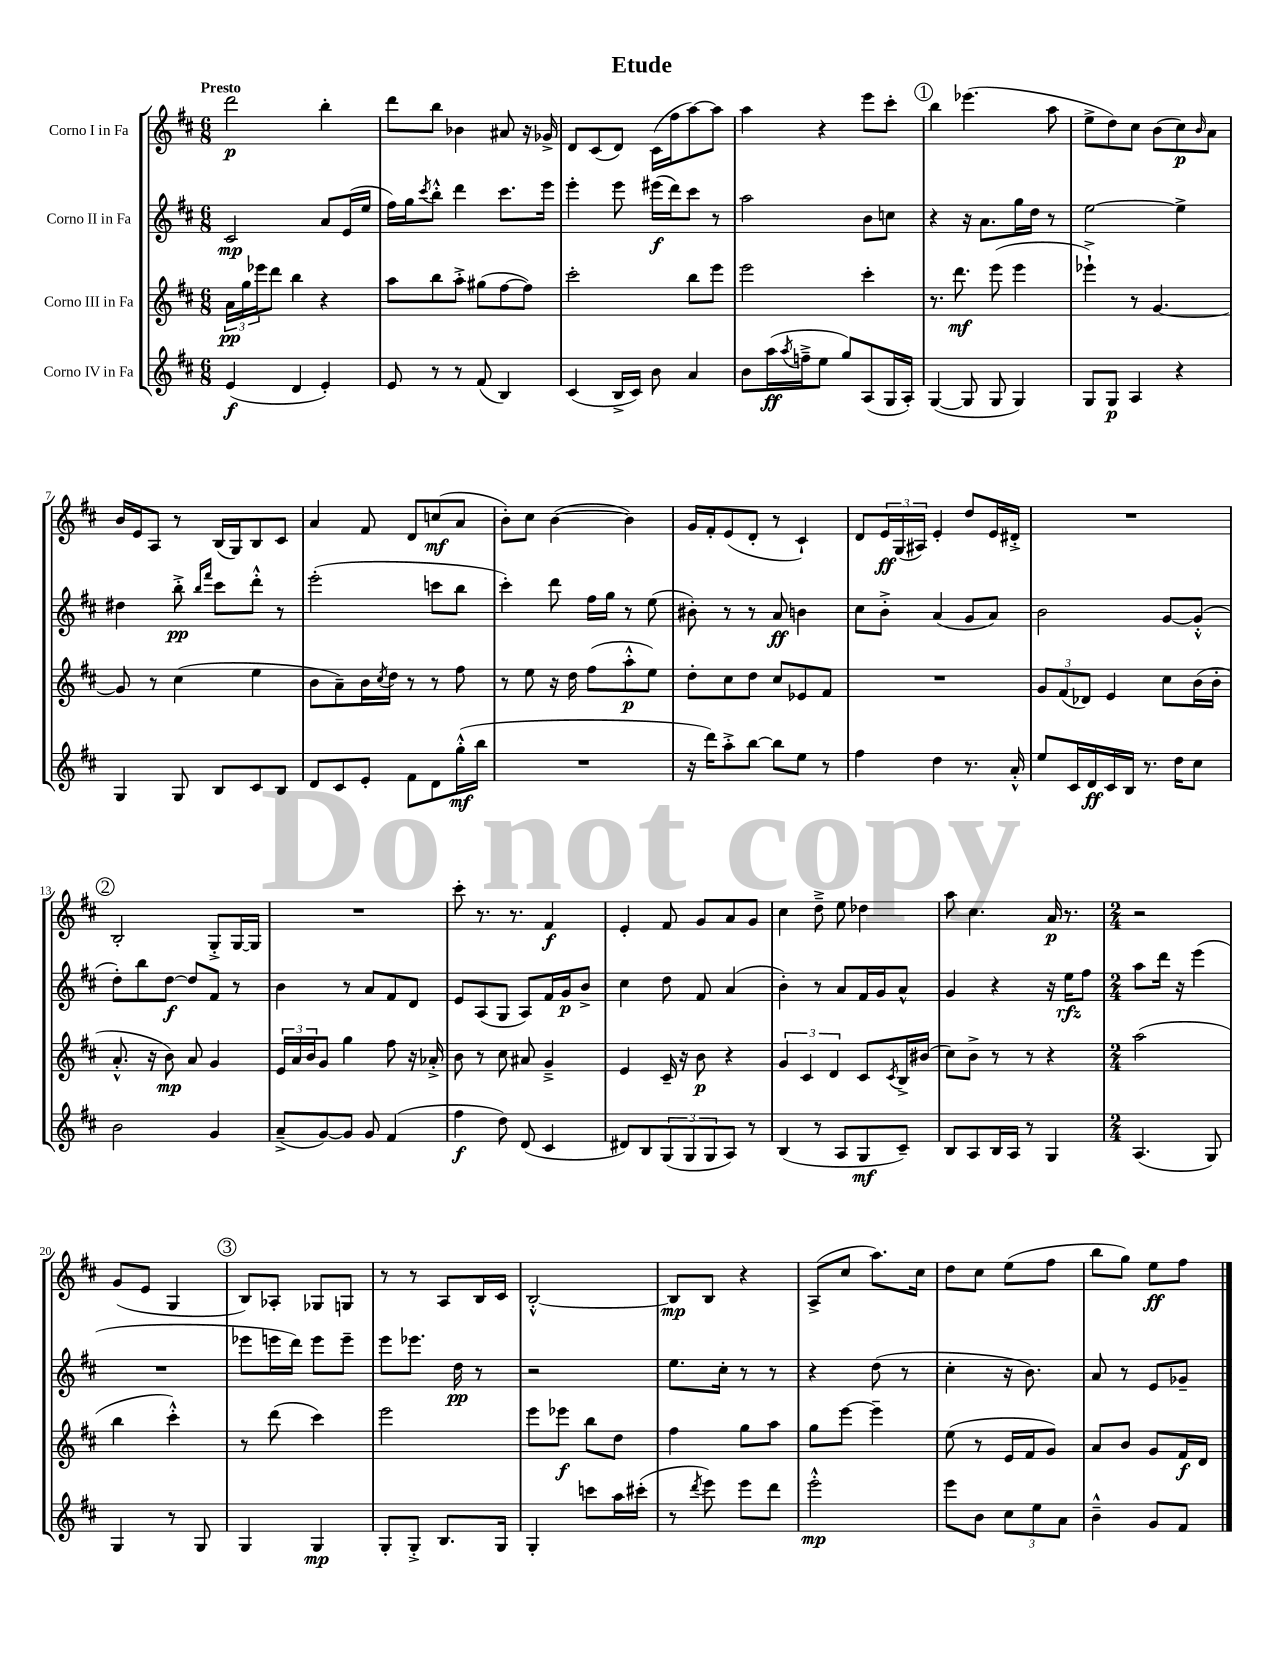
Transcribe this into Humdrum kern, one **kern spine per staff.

**kern	**dynam	**kern	**dynam	**kern	**dynam	**kern	**dynam
*part4	*part4	*part3	*part3	*part2	*part2	*part1	*part1
*staff4	*staff4	*staff3	*staff3	*staff2	*staff2	*staff1	*staff1
*I"Corno IV in Fa	*	*I"Corno III in Fa	*	*I"Corno II in Fa	*	*I"Corno I in Fa	*
*clefG2	*	*clefG2	*	*clefG2	*	*clefG2	*
*k[f#c#]	*	*k[f#c#]	*	*k[f#c#]	*	*k[f#c#]	*
*M6/8	*	*M6/8	*	*M6/8	*	*M6/8	*
=1	=1	=1	=1	=1	=1	=1	=1
!	!	!	!	!	!	!LO:TX:a:B:t=Presto	!
(4e/	f	24a\LL	pp	2c#/	mp	2ddd\	p
.	.	24gg\	.	.	.	.	.
.	.	24eee-X\J	.	.	.	.	.
.	.	8ddd\J	.	.	.	.	.
4d/	.	4bb\	.	.	.	.	.
4e'/)	.	4r	.	8a/L	.	4bb'\	.
.	.	.	.	(16e/L	.	.	.
.	.	.	.	16ee/JJ	.	.	.
=2	=2	=2	=2	=2	=2	=2	=2
8e/	.	8aa\L	.	16ff#\LL)	.	8ddd\L	.
.	.	.	.	16gg\J	.	.	.
.	.	.	.	8qccc#/	.	.	.
8r	.	8bb\	.	8bb'^^\J	.	8bb\J	.
8r	.	8aa'^\J	.	4ddd\	.	4b-X\	.
(8f#/	.	(8gg#X\L	.	.	.	.	.
4B/)	.	[8ff#\	.	8.ccc#\L	.	8a#X/	.
.	.	8ff#\J])	.	.	.	16r	.
.	.	.	.	16eee\Jk	.	16g-X^/	.
=3	=3	=3	=3	=3	=3	=3	=3
(4c#/	.	2ccc#'\	.	4eee'\	.	8d/L	.
.	.	.	.	.	.	(8c#/	.
16B^/LL	.	.	.	8eee\	.	8d/J)	.
16c#/JJ)	.	.	.	.	.	.	.
8b\	.	.	.	(16eee#X\LL	f	(16c#\LL	.
.	.	.	.	16ddd\J)	.	16ff#\J	.
4a/	.	8bb\L	.	8ccc#\J	.	[8aa\)	.
.	.	8eee\J	.	8r	.	8aa\J]	.
=4	=4	=4	=4	=4	=4	=4	=4
8b\L	.	2eee\	.	2aa\	.	4aa\	.
(16aa\L	ff	.	.	.	.	.	.
8qaa/	.	.	.	.	.	.	.
16ffn~^\J	.	.	.	.	.	.	.
8ee\J	.	.	.	.	.	4r	.
8gg/L)	.	.	.	.	.	.	.
(8A/	.	4ccc#'\	.	8b\L	.	8eee\L	.
16G/L	.	.	.	8ccn\J	.	8ccc#'\J	.
16A'/JJ)	.	.	.	.	.	.	.
!!LO:REH:place=s1:t=1
=5	=5	=5	=5	=5	=5	=5	=5
([4G/	.	8.r	.	4r	.	4bb\	.
.	.	8.ddd\	mf	.	.	.	.
8G/]	.	.	.	16r	.	(4.eee-X\	.
.	.	.	.	8.a\L	.	.	.
8G/	.	(8eee\	.	.	.	.	.
4G/)	.	4eee\	.	16gg\L	.	.	.
.	.	.	.	16dd\JJ	.	.	.
.	.	.	.	8r	.	8aa\	.
=6	=6	=6	=6	=6	=6	=6	=6
8G/L	.	4eee-X`^\)	.	[2ee\	.	8ee^\L	.
8G/J	p	.	.	.	.	8dd\)	.
4A/	.	8r	.	.	.	8cc#\J	.
.	.	[4.g/	.	.	.	(8b\L	.
4r	.	.	.	4ee^\]	.	8cc#\)	p
.	.	.	.	.	.	16qqb/	.
.	.	.	.	.	.	8a\J	.
!!LO:LB:g=z
=7	=7	=7	=7	=7	=7	=7	=7
4G/	.	8g/]	.	4dd#X\	.	16b/LL	.
.	.	.	.	.	.	16e/J	.
.	.	8r	.	.	.	8A/J	.
8G/	.	(4cc#\	.	8bb'^\	pp	8r	.
.	.	.	.	16qqbb/LL	.	.	.
.	.	.	.	16qqfff#/JJ	.	.	.
8B/L	.	.	.	8ccc#\L	.	(16B/LL	.
.	.	.	.	.	.	16G/J)	.
8c#/	.	4ee\	.	8ddd'^^\J	.	8B/	.
8B/J	.	.	.	8r	.	8c#/J	.
=8	=8	=8	=8	=8	=8	=8	=8
8d/L	.	8b\L	.	(2eee'\	.	4a/	.
8c#/	.	8a~\)	.	.	.	.	.
8e'/J	.	16b\L	.	.	.	8f#/	.
.	.	8qcc#/	.	.	.	.	.
.	.	16dd\JJ	.	.	.	.	.
8f#\L	.	8r	.	.	.	8d/L	.
8d\	.	8r	.	8cccn\L	.	(8ccn/	mf
(16gg'^^\L	mf	8ff#\	.	8bb\J	.	8a/J	.
16bb\JJ	.	.	.	.	.	.	.
=9	=9	=9	=9	=9	=9	=9	=9
2.r	.	8r	.	4ccc#'\)	.	8b'\L)	.
.	.	8ee\	.	.	.	8cc#\J	.
.	.	16r	.	8ddd\	.	([4b\	.
.	.	16dd\	.	.	.	.	.
.	.	(8ff#\L	.	16ff#\LL	.	.	.
.	.	.	.	16gg\JJ	.	.	.
.	.	8aa'^^\	p	8r	.	4b\])	.
.	.	8ee\J)	.	(8ee\	.	.	.
=10	=10	=10	=10	=10	=10	=10	=10
16r	.	8dd'\L	.	8b#X'\)	.	16g/LL	.
16ddd\KL)	.	.	.	.	.	16f#'/J	.
8aa'^\	.	8cc#\	.	8r	.	(8e/	.
[8bb\J	.	8dd\J	.	8r	.	8d'/J	.
8bb\L]	.	8cc#/L	.	8a/	ff	8r	.
8ee\J	.	8e-X/	.	4bn\	.	4c#`/)	.
8r	.	8f#/J	.	.	.	.	.
=11	=11	=11	=11	=11	=11	=11	=11
4ff#\	.	2.r	.	8cc#\L	.	8d/L	.
.	.	.	.	8b'^\J	.	24e/L	ff
.	.	.	.	.	.	(24G/	.
.	.	.	.	.	.	24A#X/JJ)	.
4dd\	.	.	.	(4a/	.	4e'/	.
8.r	.	.	.	8g/L	.	8dd/L	.
.	.	.	.	8a/J)	.	16e/L	.
16a'^^/	.	.	.	.	.	16d#X'^/JJ	.
=12	=12	=12	=12	=12	=12	=12	=12
8ee/L	.	12g/L	.	2b\	.	2.r	.
.	.	(12f#/	.	.	.	.	.
16c#/L	.	.	.	.	.	.	.
.	.	12d-X/J)	.	.	.	.	.
16d/	ff	.	.	.	.	.	.
16c#/	.	4e/	.	.	.	.	.
16B/JJ	.	.	.	.	.	.	.
8.r	.	.	.	.	.	.	.
.	.	8cc#\L	.	[8g/L	.	.	.
16dd\KL	.	.	.	.	.	.	.
8cc#\J	.	(16b\L	.	(8g'^^/J]	.	.	.
.	.	16b'\JJ	.	.	.	.	.
!!LO:LB:g=z
!!LO:REH:place=s1:t=2
=13	=13	=13	=13	=13	=13	=13	=13
2b\	.	8.a'^^/	.	8dd'\L)	.	2B'/	.
.	.	.	.	8bb\	.	.	.
.	.	16r	.	.	.	.	.
.	.	8b\)	mp	[8dd\J	f	.	.
.	.	8a/	.	8dd/L]	.	.	.
4g/	.	4g/	.	8f#/J	.	8G'^/L	.
.	.	.	.	8r	.	[16G/L	.
.	.	.	.	.	.	16G/JJ]	.
=14	=14	=14	=14	=14	=14	=14	=14
(8a~^/L	.	24e/LL	.	4b\	.	2.r	.
.	.	24a/	.	.	.	.	.
.	.	24b/J	.	.	.	.	.
[8g/)	.	8g/J	.	.	.	.	.
8g/J]	.	4gg\	.	8r	.	.	.
8g/	.	.	.	8a/L	.	.	.
(4f#/	.	8ff#\	.	8f#/	.	.	.
.	.	16r	.	8d/J	.	.	.
.	.	16a-X'^/	.	.	.	.	.
=15	=15	=15	=15	=15	=15	=15	=15
4ff#\	f	8b\	.	8e/L	.	8ccc#'\	.
.	.	8r	.	(8A/	.	8.r	.
8dd\)	.	8cc#\	.	8G/J	.	.	.
.	.	.	.	.	.	8.r	.
(8d/	.	8a#X/	.	8A/L)	.	.	.
4c#/	.	4g~^/	.	16f#/L	.	4f#/	f
.	.	.	.	16g/J	p	.	.
.	.	.	.	8b^/J	.	.	.
=16	=16	=16	=16	=16	=16	=16	=16
8d#X/L)	.	4e/	.	4cc#\	.	4e'/	.
8B/	.	.	.	.	.	.	.
(12G/	.	16c#~/	.	8dd\	.	8f#/	.
.	.	16r	.	.	.	.	.
12G/	.	.	.	.	.	.	.
.	.	8b\	p	8f#/	.	8g/L	.
12G/	.	.	.	.	.	.	.
8A/J)	.	4r	.	(4a/	.	8a/	.
8r	.	.	.	.	.	8g/J	.
=17	=17	=17	=17	=17	=17	=17	=17
(4B/	.	6g/	.	4b'\)	.	4cc#\	.
.	.	6c#/	.	.	.	.	.
8r	.	.	.	8r	.	8dd~^\	.
.	.	6d/	.	.	.	.	.
8A/L	.	.	.	8a/L	.	8ee\	.
8G/	mf	8c#/L	.	16f#/L	.	4dd-X\	.
.	.	.	.	16g/J	.	.	.
.	.	8qc#/	.	.	.	.	.
8c#~/J)	.	16B^/L	.	8a^^/J	.	.	.
.	.	(16b#X/JJ	.	.	.	.	.
=18	=18	=18	=18	=18	=18	=18	=18
8B/L	.	8cc#\L)	.	4g/	.	8aa\	.
8A/	.	8b^\J	.	.	.	4.cc#\	.
16B/L	.	8r	.	4r	.	.	.
16A/JJ	.	.	.	.	.	.	.
8r	.	8r	.	.	.	.	.
4G/	.	4r	.	16r	.	16a/	p
.	.	.	.	16ee\KL	rfz	8.r	.
.	.	.	.	8ff#\J	.	.	.
=19	=19	=19	=19	=19	=19	=19	=19
*M2/4	*	*M2/4	*	*M2/4	*	*M2/4	*
(4.A/	.	(2aa\	.	8aa\L	.	2r	.
.	.	.	.	16ddd\Jk	.	.	.
.	.	.	.	16r	.	.	.
.	.	.	.	(4eee\	.	.	.
8G/)	.	.	.	.	.	.	.
!!LO:LB:g=z
=20	=20	=20	=20	=20	=20	=20	=20
4G/	.	4bb\	.	2r	.	(8g/L	.
.	.	.	.	.	.	8e/J	.
8r	.	4ccc#'^^\)	.	.	.	4G/	.
8G/	.	.	.	.	.	.	.
!!LO:REH:place=s1:t=3
=21	=21	=21	=21	=21	=21	=21	=21
4G/	.	8r	.	8eee-X\L	.	8B/L)	.
.	.	(8ddd\	.	16eeen\L	.	8A-X'/J	.
.	.	.	.	16ddd\JJ)	.	.	.
4G/	mp	4ccc#\)	.	8eee\L	.	8G-X/L	.
.	.	.	.	8eee~\J	.	8Gn/J	.
=22	=22	=22	=22	=22	=22	=22	=22
8G'/L	.	2eee\	.	8eee\L	.	8r	.
8G'^/J	.	.	.	8.eee-X\J	.	8r	.
8.B/L	.	.	.	.	.	8A/L	.
.	.	.	.	16dd\	pp	.	.
.	.	.	.	8r	.	16B/L	.
16G/Jk	.	.	.	.	.	16c#/JJ	.
=23	=23	=23	=23	=23	=23	=23	=23
4G'/	.	8eee\L	.	2r	.	[2B'^^/	.
.	.	8eee-X\J	f	.	.	.	.
8cccn\L	.	8bb\L	.	.	.	.	.
16aa\L	.	8dd\J	.	.	.	.	.
(16ccc#X'\JJ	.	.	.	.	.	.	.
=24	=24	=24	=24	=24	=24	=24	=24
8r	.	4ff#\	.	8.ee\L	.	8B/L]	mp
8qddd/	.	.	.	.	.	.	.
8eee\)	.	.	.	.	.	8B/J	.
.	.	.	.	16cc#'\Jk	.	.	.
8eee\L	.	8gg\L	.	8r	.	4r	.
8ddd\J	.	8aa\J	.	8r	.	.	.
=25	=25	=25	=25	=25	=25	=25	=25
2eee'^^\	mp	8gg\L	.	4r	.	(8A^/L	.
.	.	[8eee\J	.	.	.	8cc#/J	.
.	.	4eee~\]	.	(8dd\	.	8.aa\L)	.
.	.	.	.	8r	.	.	.
.	.	.	.	.	.	16cc#\Jk	.
=26	=26	=26	=26	=26	=26	=26	=26
8eee\L	.	(8ee\	.	4cc#'\	.	8dd\L	.
8b\J	.	8r	.	.	.	8cc#\J	.
12cc#\L	.	16e/LL	.	16r	.	(8ee\L	.
.	.	16f#/J	.	8.b\)	.	.	.
12ee\	.	.	.	.	.	.	.
.	.	8g/J)	.	.	.	8ff#\J	.
12a\J	.	.	.	.	.	.	.
=27	=27	=27	=27	=27	=27	=27	=27
4b~^^\	.	8a/L	.	8a/	.	8bb\L	.
.	.	8b/J	.	8r	.	8gg\J)	.
8g/L	.	8g/L	.	8e/L	.	8ee\L	ff
8f#/J	.	16f#/L	f	8g-X~/J	.	8ff#\J	.
.	.	16d/JJ	.	.	.	.	.
==	==	==	==	==	==	==	==
*-	*-	*-	*-	*-	*-	*-	*-
